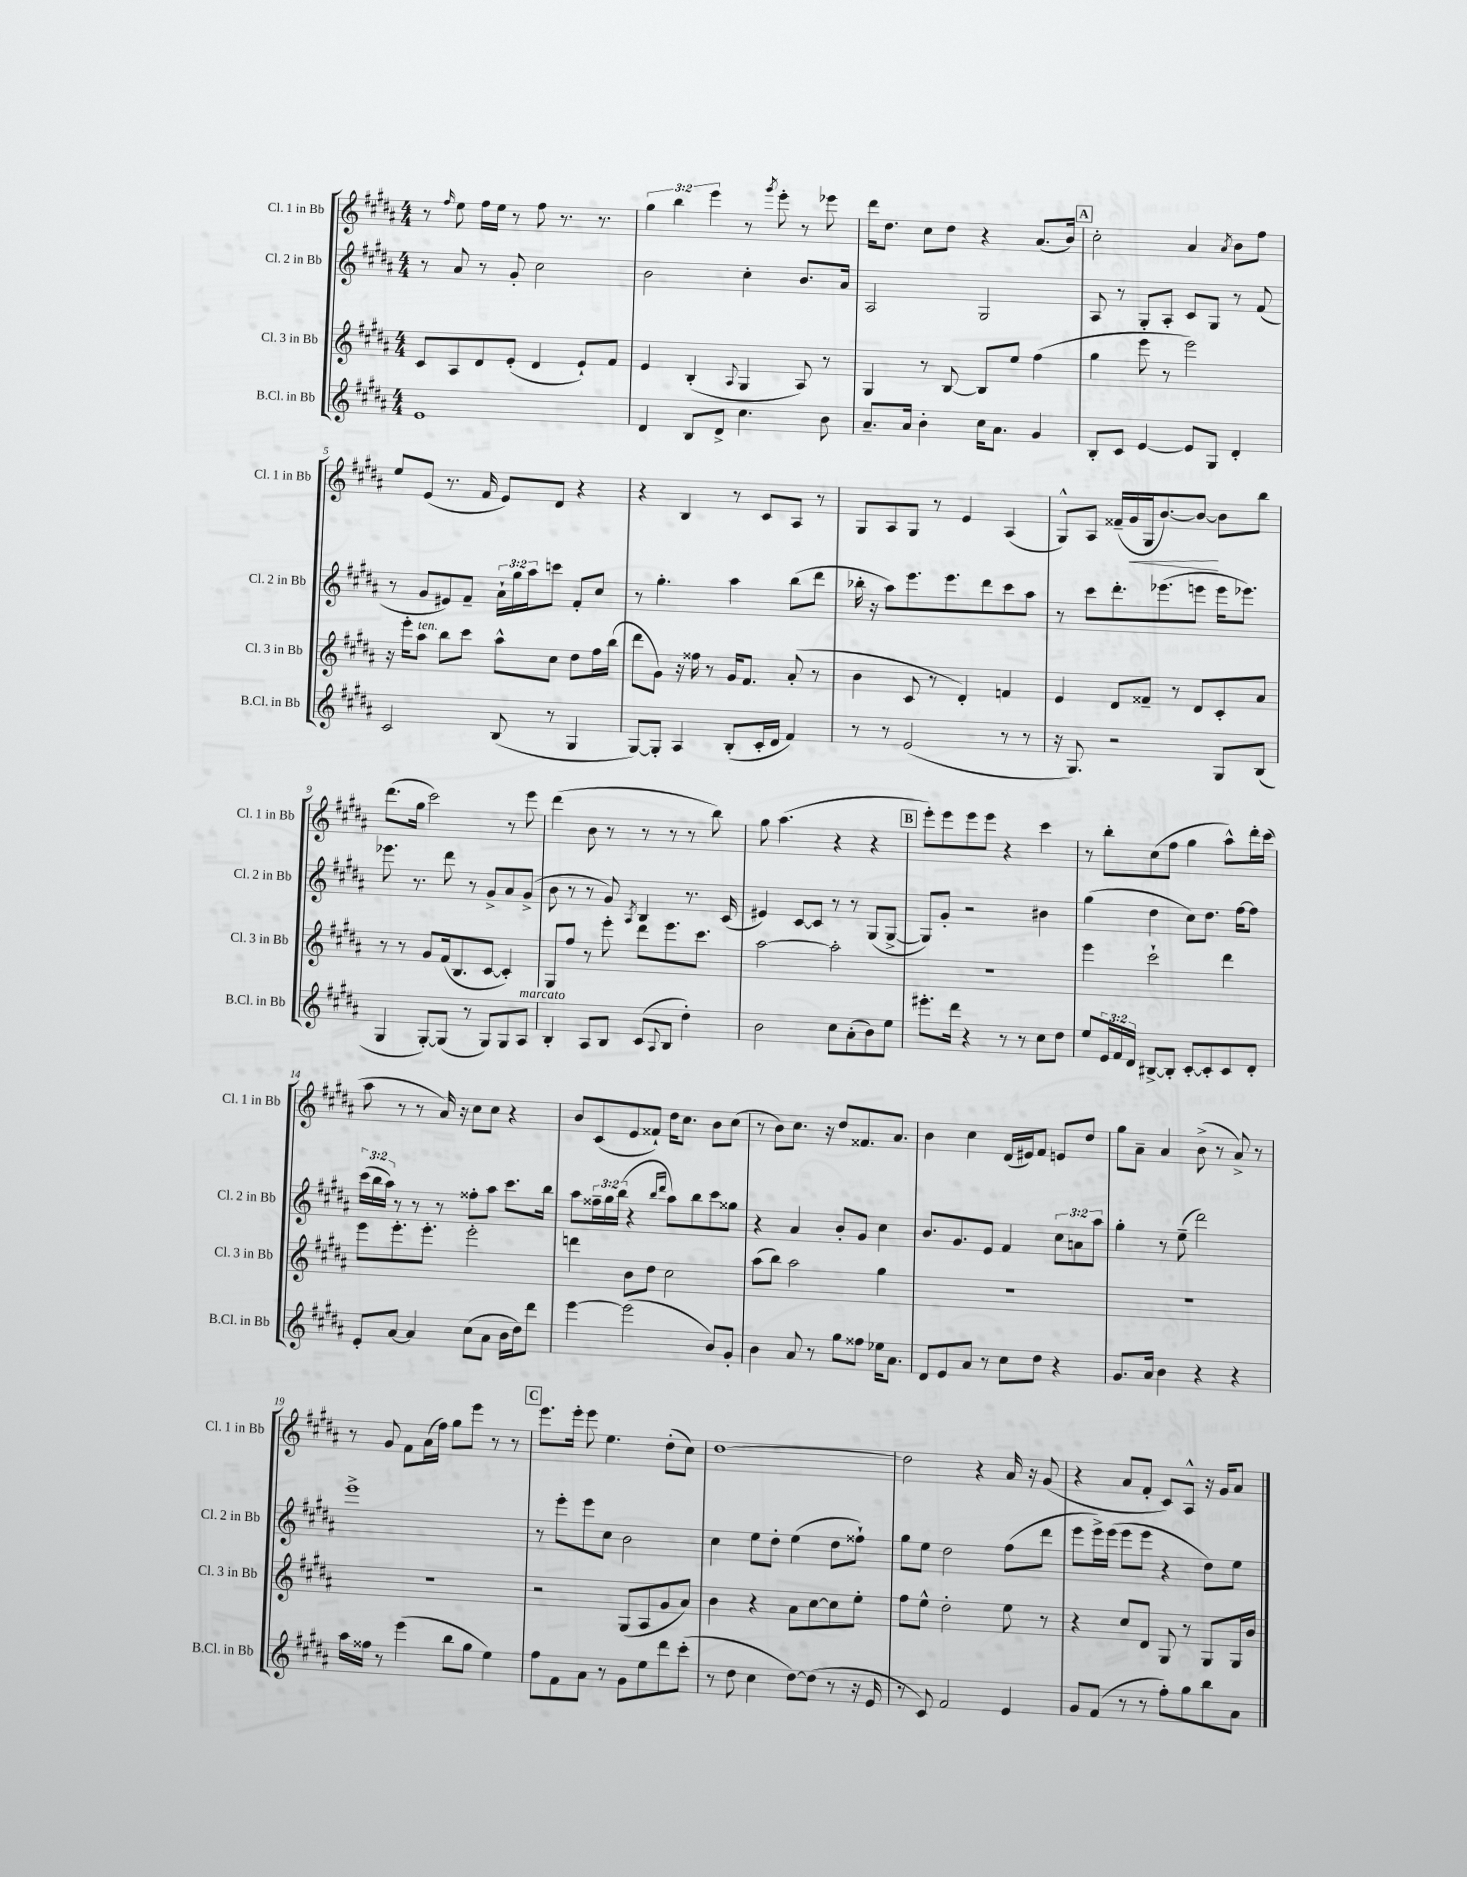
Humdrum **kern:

**kern	**kern	**kern	**kern
*staff4	*staff3	*staff2	*staff1
*clefG2	*clefG2	*clefG2	*clefG2
*k[f#c#g#d#a#]	*k[f#c#g#d#a#]	*k[f#c#g#d#a#]	*k[f#c#g#d#a#]
*M4/4	*M4/4	*M4/4	*M4/4
1e	8c#	8r	8r
.	.	.	16qqff#
.	8A#	8a#	8ee
.	8d#	8r	16ff#
.	.	.	16ee
.	(8e'	8g#'	8r
.	4d#	2cc#	8ff#
.	.	.	8.r
.	8e`)	.	.
.	.	.	8.r
.	8f#	.	.
=	=	=	=
4d#	4e	2b	6gg#
.	.	.	6bb
8B	(4B'	.	.
.	.	.	6eee
8d#^	.	.	.
.	8qqA#	.	.
4.cc#	4G#	4cc#'	8r
.	.	.	8qggg#
.	.	.	8eee'
.	8A#)	8.b	8r
8b	8r	.	8eee-
.	.	16a#	.
=	=	=	=
8.a#~	4G#	2A#	16ddd#
.	.	.	8.dd#
16a#	.	.	.
4b'	8r	.	8cc#
.	[8B	.	8dd#
16cc#	8B]	2G#	4r
8.a#	.	.	.
.	8ee	.	.
4g#	(4ff#	.	(8.a#
.	.	.	16b)
=	=	=	=
8B'	4gg#	8A#	2cc#'
8c#	.	8r	.
[4e	8eee	8G#'	.
.	8r	8A#'	.
8e]	2eee)	8c#	4a#
8G#	.	8G#	.
.	.	.	8qa#
4d#'	.	8r	8b
.	.	(8f#	8ff#
=	=	=	=
2c#	16r	8r	8ee
.	16eee'	.	.
.	8aa#	8g#	(8e
.	8bb	8e#)	8.r
.	8ccc#	8f#~	.
.	.	.	16f#
(8B	8aa#^^	24a#`	8e)
.	.	24gg#	.
.	.	24aa#	.
8r	8cc#	8ccc	8d#
4G#	8dd#	8f#'	4r
.	16ff#	8cc#	.
.	(16bb	.	.
=	=	=	=
[8G#)	8ddd#	8r	4r
8G#']	8g#)	4.gg#'	.
4A#	16r	.	4B
.	16ff##	.	.
.	8r	.	.
(8B'	16g#	4aa#	8r
.	8.f#	.	.
16c#'	.	.	8c#
16d#	.	.	.
4f#)	(8a#'	(8bb	8A#
.	8r	8ddd#	8r
=	=	=	=
8r	4b	16bb-'	8G#
.	.	16r	.
8r	.	8aa#)	8A#
(2e	8c#	8.eee	8G#
.	8r	.	8r
.	.	8.eee	.
.	4d#')	.	4e
.	.	8ddd#	.
8r	4f	8ccc#	(4A#
8r	.	8aa#	.
=	=	=	=
16r	4e	8r	8G#^^)
8.G#)	.	.	.
.	.	8ccc#	8A#
2r	8d#	8.ddd#'	(16f##~
.	.	.	16g#
.	8f##~	.	16G#
.	.	(8.eee-	[8.b)
.	8r	.	.
.	8d#	8eee	8b_
8G#	8c#'	16eee	8b]
.	.	8.eee-)	.
(8B	8a#	.	8bb
=	=	=	=
4G#	8r	8.eee-	(8.ddd#
.	8r	.	.
.	.	8.r	16gg#
[8G#')	8g#	.	2ccc#)
(8G#]	(16f#	8ddd#	.
.	8.B	.	.
8r	.	8r	.
8G#)	[8c#	8g#^	.
8G#	4c#'])	8a#	8r
8A#	.	(8g#^	8eee
=	=	=	=
4B'	8G#	8b	(4ddd#
.	8ff#	8r	.
8A#	8r	8r	8b
8B	8eee'	8g#)	8r
.	.	8qA#	.
(8c#	8ddd#	4B	8r
8qqA#	.	.	.
8B	8.eee	.	8r
4dd#')	.	8.r	8r
.	8.ccc#	.	.
.	.	.	8bb)
.	.	(16c#	.
=	=	=	=
2b	[2aa#	4e#)	8gg#
.	.	.	(4.aa#
.	.	[8c#	.
.	.	8c#]	.
8cc#	2aa#']	8r	4r
(8a#'	.	8r	.
8b)	.	(8G#	4r
8ee	.	[8G#^	.
=	=	=	=
8.eee#'	1r	8G#])	8eee')
.	.	8g#'	8eee
16ddd#	.	.	.
4r	.	2r	8eee
.	.	.	8eee
8r	.	.	4r
8r	.	.	.
8cc#	.	4b#	4ccc#
8dd#	.	.	.
=	=	=	=
8ee	4eee	(4gg#	8r
24e	.	.	8bb'
24f#	.	.	.
24d#	.	.	.
[8B#^	2ccc#`	4dd#	(8cc#
8B#']	.	.	8ff#
[8c#'	.	8cc#)	4gg#
8c#']	.	8.dd#	.
8c#	4ddd#	.	8aa#^^)
.	.	[16ff#	.
8d#'	.	8ff#]	16ddd#'
.	.	.	(16ccc#
=	=	=	=
8e'	8eee	(24ccc#	8aa#
.	.	24bb	.
.	.	24aa#)	.
[8a#	8.eee'	8r	8r
4a#]	.	8r	8r
.	8.eee'	.	.
.	.	8r	16a#)
.	.	.	16r
(8cc#	2eee'	8ff##'	8cc#
8a#	.	8aa#	8cc#
16b	.	8.ccc#	4r
16dd#)	.	.	.
8ddd#	.	.	.
.	.	16bb	.
=	=	=	=
[4eee	4ddd	8aa#	8b
.	.	24ff##~	(8c#
.	.	24gg#	.
.	.	(24bb	.
(2eee]	8b	4r	8e
.	8dd#	.	8f##`)
.	.	16qqbb	.
.	.	16qqddd#	.
.	2cc#	8aa#)	16dd#
.	.	.	8.cc#
.	.	8bb	.
8b)	.	8ccc#	8b
8g#'	.	8gg##	(8cc#
=	=	=	=
4b	(8aa#	4r	8r
.	8bb)	.	8b)
8a#	2aa#	4a#	8.cc#
8r	.	.	.
.	.	.	16r
8gg#	.	8b'	8dd#
8ff##	.	8g#	8.f##
16ee-	4gg#	4cc#	.
8.a#	.	.	8.a#
=	=	=	=
8d#	1r	8.b	4b
8e	.	.	.
.	.	8.g#	.
8a#	.	.	4cc#
8r	.	8e	.
8cc#	.	4f#	(16d#
.	.	.	16e#)
8dd#	.	.	8f#
4r	.	12cc#	8e
.	.	12a	.
.	.	.	8dd#
.	.	12aa#	.
=	=	=	=
8.g#	1r	4gg#'	8gg#
.	.	.	8a#~
16a#	.	.	.
4b	.	8r	4a#
.	.	(8ee~	.
4r	.	2ddd#)	(8b^
.	.	.	8r
4r	.	.	8a#^)
.	.	.	8r
=	=	=	=
16aa#	1r	1eee^	8r
16ff##	.	.	.
8r	.	.	8g#
(4eee	.	.	8f#
.	.	.	(16a#
.	.	.	16ff#)
8bb	.	.	8gg#
8gg#	.	.	8eee
4ee)	.	.	8r
.	.	.	8r
=	=	=	=
8ff#	2r	8r	8.eee
8f#	.	8eee'	.
.	.	.	16eee'
8a#	.	8eee	8eee
8r	.	8cc#	4.ee
8g#	(8G#	2b	.
8ee	8A#	.	.
8ddd#	8g#	.	(8dd#'
(8ccc#'	8a#)	.	8cc#)
=	=	=	=
8r	4b	4cc#	[1dd#
8dd#	.	.	.
4cc#	4r	8ee	.
.	.	8dd#'	.
[8dd#)	8a#	(4ee	.
(8dd#]	[8cc#	.	.
8r	8cc#]	8dd#	.
16r	8ee'	8ff##`)	.
16e	.	.	.
=	=	=	=
8r	8ff#	8gg#	2dd#]
8c#)	8ee^^	8ee	.
2f#	2dd#'	2dd#	.
.	.	.	4r
4e	8ee	(8ff#	16a#
.	.	.	16r
.	8r	8ddd#	(8g#
=	=	=	=
8g#	4r	8eee	4r
(8f#	.	16eee^)	.
.	.	(16eee	.
8r	8cc#	8eee	8a#
8r	8d#	8eee	8f#'
8ff#')	8G#	4r	8c#)
8gg#	8r	.	8A#^^
8bb	8G#	8dd#)	16r
.	.	.	16g#
8a#	16G#	8ee	8a#
.	16b	.	.
==	==	==	==
*-	*-	*-	*-
